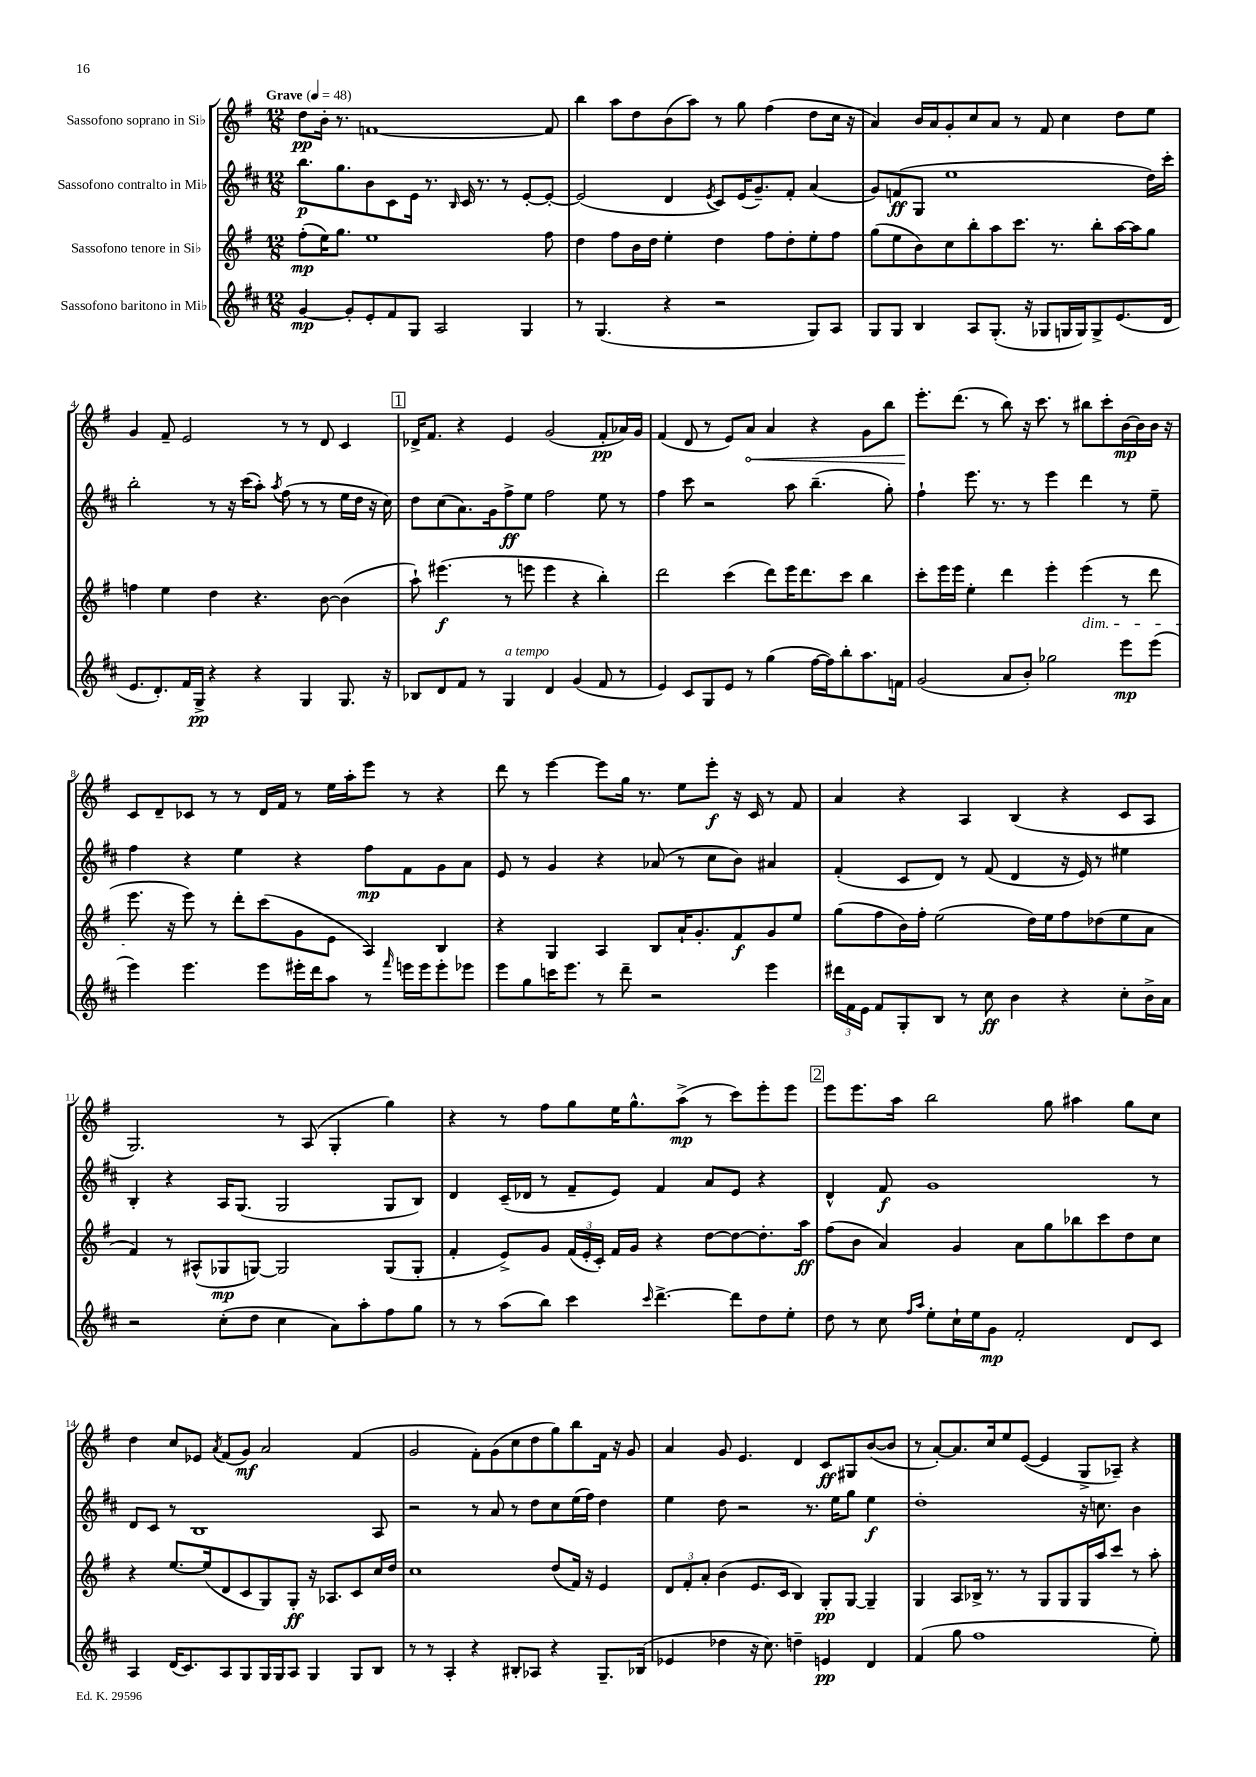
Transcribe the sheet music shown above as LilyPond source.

<<
\new StaffGroup <<
\new Staff = "s0" \with { instrumentName = "Sassofono soprano in Sib" } {
    \clef treble \key g \major \numericTimeSignature \time 12/8 \tempo "Grave" 4 = 48
    \autoBeamOff d''8[\pp b'16]-. r8. f'1~ f'8 |
    b''4 a''8[ d''8 b'8( a''8]) r8 g''8 fis''4( d''8[ c''16] r16 |
    a'4) b'16[ a'16 g'8-. c''8 a'8] r8 fis'8 c''4 d''8[ e''8] |
    g'4 fis'8-- e'2 r8 r8 d'8 c'4 |
    \mark \markup { \box "1" } des'16[-> fis'8.] r4 e'4 g'2( fis'8[-.\pp aes'16) g'16] |
    fis'4( d'8 r8 e'8[) \once \override Hairpin.circled-tip = ##t a'8]\< a'4 r4 g'8[ b''8] |
    e'''8.[-.\! d'''8.]( r8 b''8) r16 c'''8. r8 bis''8[ c'''8-. b'16~\mp b'16 b'16] r16 |
    c'8[ d'8-- ces'8] r8 r8 d'16[ fis'16] r8 e''16[ a''16-. e'''8] r8 r4 |
    d'''8 r8 e'''4~ e'''8[ g''16] r8. e''8[ e'''8]-.\f r16 c'16 r8 fis'8 |
    a'4 r4 a4 b4( r4 c'8[ a8] |
    g2.) r8 a8( g4-. g''4) |
    r4 r8 fis''8[ g''8 e''16 g''8.-^ a''8]->\mp( r8 c'''8[) e'''8-. e'''8] |
    \mark \markup { \box "2" } e'''8[ e'''8. a''16] b''2 g''8 ais''4 g''8[ c''8] |
    d''4 c''8[ ees'8] \acciaccatura { a'8 } fis'8[( g'8]\mf) a'2 fis'4( |
    g'2 fis'8[-.) g'8( c''8 d''8 g''8) b''8 fis'16] r16 g'8 |
    a'4 g'8 e'4. d'4 c'8[\ff gis8 b'8~( b'8] |
    r8 a'8[~-.) a'8. c''16 e''8 e'8]~( e'4 g8[-> aes8]--) r4 \bar "|." |
}
\new Staff = "s1" \with { instrumentName = "Sassofono contralto in Mib" } {
    \clef treble \key d \major \numericTimeSignature \time 12/8
    \autoBeamOff b''8.[\p g''8. b'8 cis'8 e'16] r8. \grace { b16 } cis'16 r8. r8 e'8[~-. e'8]~-. |
    e'2( d'4 \acciaccatura { e'8 } cis'8[) e'16( g'8.--) fis'8]-. a'4( |
    g'8[) f'8\ff( g8] e''1 d''16[) cis'''16]-. |
    b''2-. r8 r16 cis'''16[( a''8]-.) \acciaccatura { a''8 } fis''8( r8 r8 e''16[ d''16] r16 cis''16) |
    \mark \markup { \box "1" } d''8[ cis''8( a'8.) g'16 fis''8->\ff e''8] fis''2 e''8 r8 |
    fis''4 cis'''8 r2 a''8 b''4.--( g''8-.) |
    fis''4-! e'''8. r8. r8 e'''4 d'''4 r8 e''8-- |
    fis''4 r4 e''4 r4 fis''8[\mp fis'8 g'8 a'8] |
    e'8 r8 g'4 r4 aes'8( r8 cis''8[ b'8]) ais'4 |
    fis'4-.( cis'8[ d'8]) r8 fis'8( d'4 r16 e'16) r8 eis''4 |
    b4-. r4 a16[ g8.]( g2 g8[ b8]) |
    d'4 cis'16[--( des'16] r8 fis'8[-- e'8]) fis'4 a'8[ e'8] r4 |
    \mark \markup { \box "2" } d'4-^ fis'8\f g'1 r8 |
    d'8[ cis'8] r8 b1 a8 |
    r2 r8 a'8 r8 d''8[ cis''8 e''16( fis''16]) d''4 |
    e''4 d''8 r2 r8. e''16[ g''8] e''4\f |
    d''1-. r16 c''8. b'4 \bar "|." |
}
\new Staff = "s2" \with { instrumentName = "Sassofono tenore in Sib" } {
    \clef treble \key g \major \numericTimeSignature \time 12/8
    \autoBeamOff fis''8[-.\mp( e''16) g''8.] e''1 fis''8 |
    d''4 fis''8[ b'16 d''16] e''4-. d''4 fis''8[ d''8-. e''8-. fis''8] |
    g''8[( e''8 b'8) c''8 b''8-. a''8 c'''8.] r8. b''8[-. a''16~ a''16 g''8] |
    f''4 e''4 d''4 r4. b'8~ b'4( |
    \mark \markup { \box "1" } a''8-!) eis'''4.\f( r8 e'''8 e'''4 r4 b''4-.) |
    d'''2 c'''4( d'''8[) e'''16 d'''8. c'''8] b''4 |
    c'''8[-. e'''16 e'''16] e''4-. d'''4 e'''4-. e'''4\dim( r8 d'''8 |
    e'''8.\! r16 e'''8) r8 d'''8[-. c'''8( g'8 e'8] a4) b4 |
    r4 g4 a4 b8[ a'16-! g'8.-. fis'8\f g'8 e''8] |
    g''8[( fis''8 b'16) fis''16]-. e''2( d''16[) e''16 fis''8 des''8( e''8 a'8] |
    fis'4) r8 ais8[-^( ges8\mp g8]~) g2 g8[( g8]-. |
    fis'4-. e'8[->) g'8] \tuplet 3/2 { fis'16[( e'16-. c'16]-.) } fis'16[ g'16] r4 d''8[~ d''8~ d''8.-. a''16]\ff |
    \mark \markup { \box "2" } fis''8[( b'8] a'4) g'4 a'8[ g''8 bes''8 c'''8 d''8 c''8] |
    r4 e''8.[~ e''16( d'8 c'8 g8) g8]-.\ff r16 aes8.[ c'8 c''16 d''16] |
    c''1 d''8[( fis'16]) r16 e'4 |
    \tuplet 3/2 { d'8[ fis'8-. a'8]-. } b'4( e'8.[ c'16] b4) g8[-.\pp g8]~ g4-- |
    g4 a8[ bes16]-> r8. r8 g8[ g8 g16 a''16 c'''8] r8 a''8-. \bar "|." |
}
\new Staff = "s3" \with { instrumentName = "Sassofono baritono in Mib" } {
    \clef treble \key d \major \numericTimeSignature \time 12/8
    \autoBeamOff g'4~\mp g'8[-. e'8-. fis'8 g8] a2 g4 |
    r8 g4.( r4 r2 g8[) a8] |
    g8[ g8] b4 a8[ g8.]-.( r16 ges8[ g16 g16) g8-> e'8.( d'16] |
    e'8.[ d'8.-.) fis'16 g16]->\pp r4 r4 g4 g8. r16 |
    \mark \markup { \box "1" } bes8[ d'8 fis'8] r8 g4^\markup { \italic "a tempo" } d'4 g'4( fis'8 r8 |
    e'4) cis'8[ g8 e'8] r8 g''4( fis''16[~ fis''16) b''8-. a''8. f'16] |
    g'2( a'8[ b'8]-.) ges''2 e'''8[\mp e'''8]( |
    e'''4) e'''4. e'''8[ eis'''16-. d'''16 a''8] r8 \grace { fis'''16 } e'''16[ e'''16 e'''8-. ees'''8] |
    e'''8[ g''8 c'''16 e'''8.] r8 d'''8-- r2 e'''4 |
    \tuplet 3/2 { dis'''16[ fis'16 e'16] } fis'8[ g8-. b8] r8 cis''8\ff b'4 r4 cis''8[-. b'16-> a'16] |
    r2 cis''8[-.( d''8] cis''4 a'8[) a''8-. fis''8 g''8] |
    r8 r8 a''8[( b''8]) cis'''4 \grace { cis'''16 } d'''4.~-> d'''8[ d''8 e''8]-. |
    \mark \markup { \box "2" } d''8 r8 cis''8 \grace { fis''16[ a''16] } e''8[-. cis''16-! e''16 g'8]\mp fis'2-. d'8[ cis'8] |
    a4 d'16[( cis'8.) a8 g8 g16 g16 a8] g4 g8[ b8] |
    r8 r8 a4-. r4 bis8[-. aes8] r4 g8.[-- bes16]( |
    ees'4 des''4 r16 cis''8.) d''4-- e'4\pp d'4 |
    fis'4( g''8 fis''1 e''8-.) \bar "|." |
}
>>
>>
